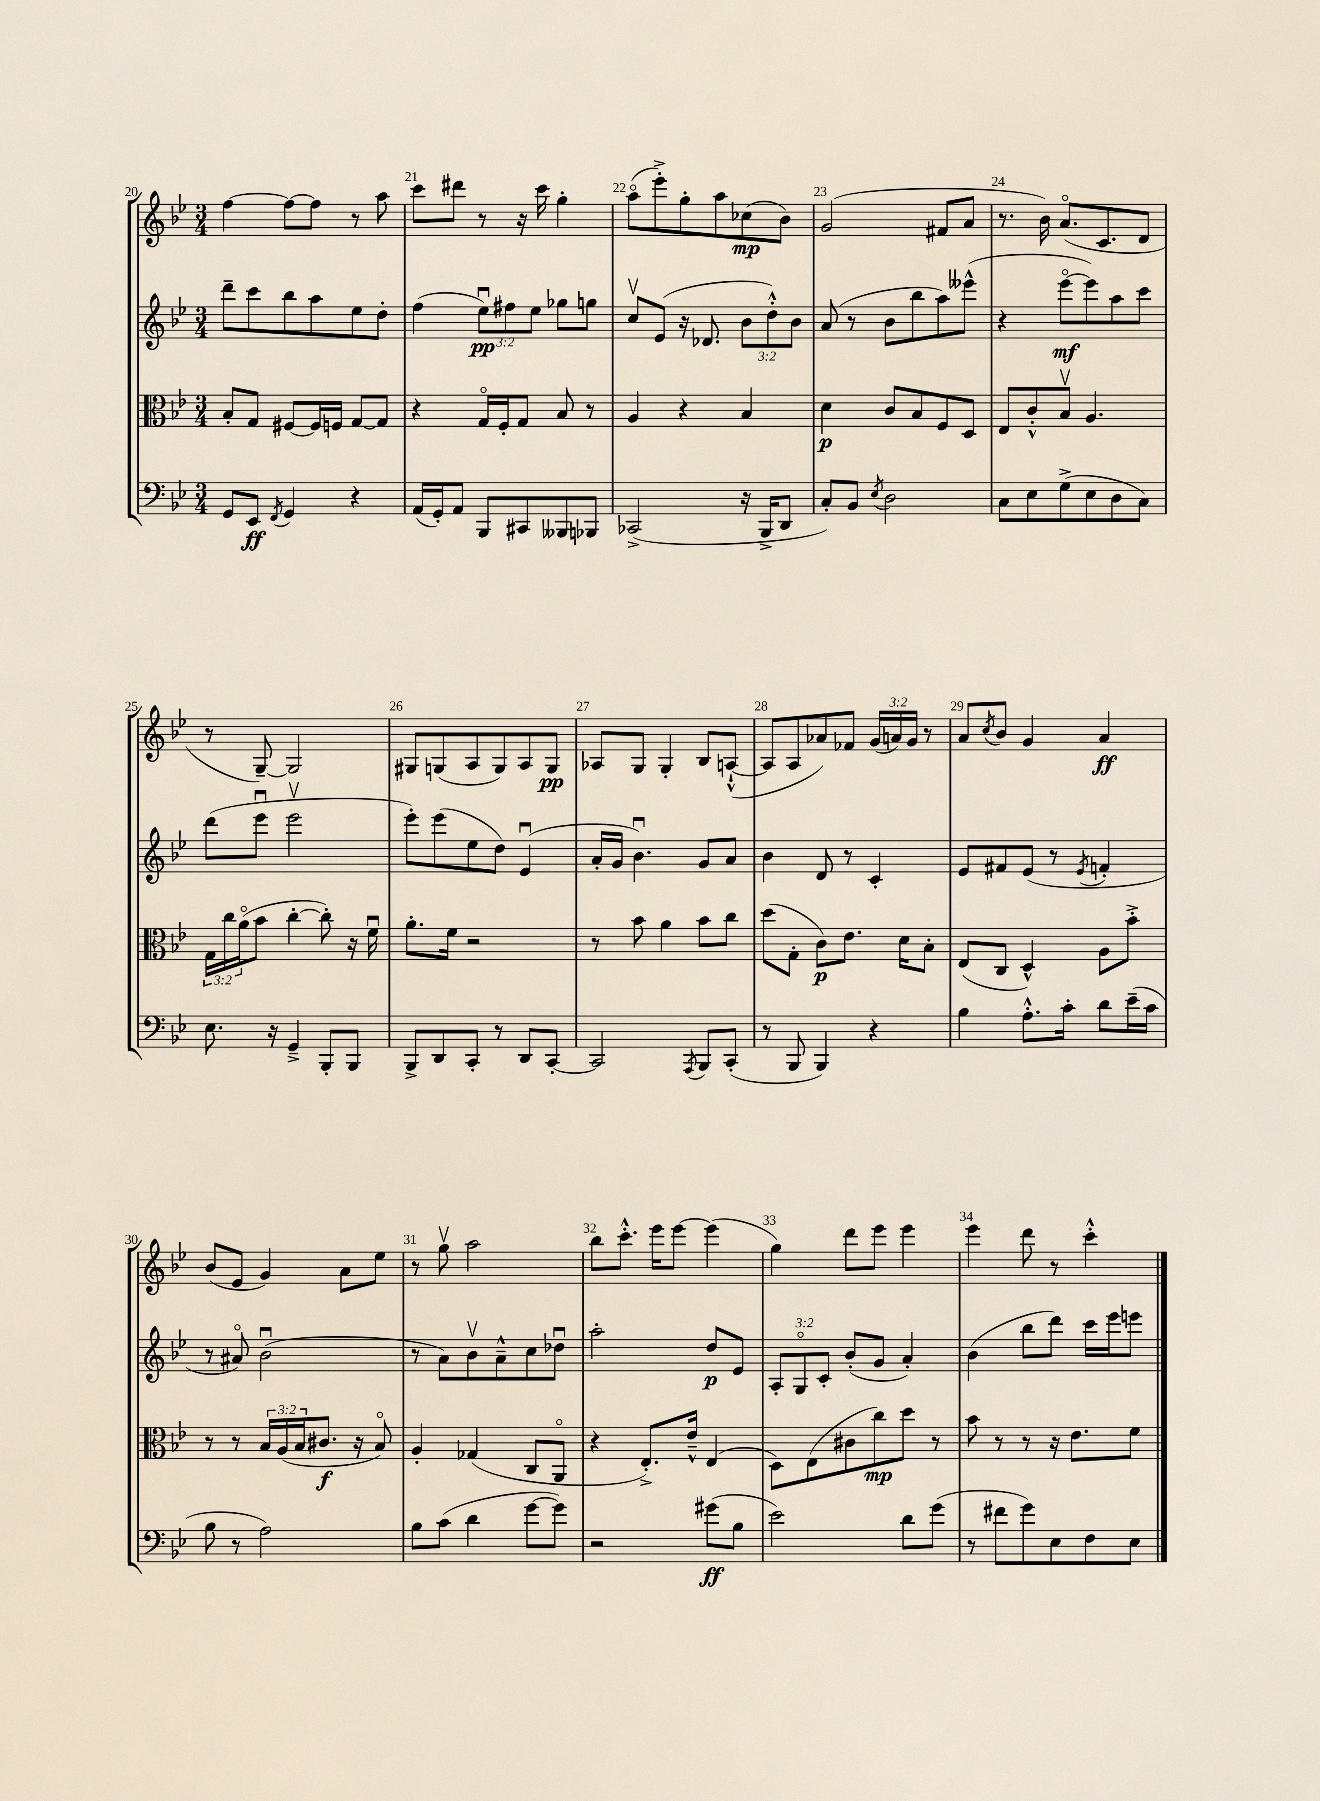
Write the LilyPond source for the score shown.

<<
\new StaffGroup <<
\new Staff = "s0" {
    \clef treble \key bes \major \numericTimeSignature \time 3/4 \override Staff.TupletNumber.text = #tuplet-number::calc-fraction-text
    f''4~ f''8~ f''8 r8 a''8 |
    c'''8 dis'''8 r8 r16 c'''16 g''4-. |
    a''8\flageolet( ees'''8-.->) g''8-. a''8 ces''8\mp( bes'8) |
    g'2( fis'8 a'8 |
    r8. bes'16) a'8.\flageolet( c'8. d'8 |
    r8 g8~--) g2 |
    gis8 g8( a8 g8) a8 g8\pp |
    aes8 g8 g4-. bes8 a8~-!-^( |
    a8 a8 aes'8) fes'8 \tuplet 3/2 { g'16( a'16) g'16 } r8 |
    a'8 \acciaccatura { c''8 } bes'8 g'4 a'4\ff |
    bes'8( ees'8 g'4) a'8 ees''8 |
    r8 g''8\upbow a''2 |
    bes''8 c'''8.-.-^ ees'''16 ees'''8~ ees'''4( |
    g''4) d'''8 ees'''8 ees'''4 |
    ees'''4 d'''8 r8 c'''4-.-^ \bar "|." |
}
\new Staff = "s1" {
    \clef treble \key bes \major \numericTimeSignature \time 3/4 \override Staff.TupletNumber.text = #tuplet-number::calc-fraction-text
    d'''8-- c'''8 bes''8 a''8 ees''8 d''8-. |
    f''4( \tuplet 3/2 { ees''8\downbow\pp) fis''8 ees''8 } ges''8 g''8 |
    c''8\upbow ees'8( r16 des'8. \tuplet 3/2 { bes'8 d''8-.-^) bes'8 } |
    a'8( r8 bes'8 bes''8 a''8) eeses'''8-^( |
    r4 ees'''8~\flageolet\mf ees'''8) a''8 c'''8 |
    d'''8( ees'''8\downbow ees'''2\upbow |
    ees'''8-.) ees'''8( ees''8 d''8) ees'4\downbow( |
    a'16-. g'16 bes'4.\downbow) g'8 a'8 |
    bes'4 d'8 r8 c'4-. |
    ees'8 fis'8 ees'8( r8 \acciaccatura { ees'8 } f'4-. |
    r8 ais'8\flageolet) bes'2\downbow( |
    r8 a'8) bes'8\upbow a'8---^ c''8 des''8\downbow |
    a''2-. d''8\p ees'8 |
    \tuplet 3/2 { a8-. g8\flageolet c'8-. } bes'8-.( g'8 a'4-.) |
    bes'4( bes''8 d'''8) c'''16 ees'''16 e'''8 \bar "|." |
}
\new Staff = "s2" {
    \clef alto \key bes \major \numericTimeSignature \time 3/4 \override Staff.TupletNumber.text = #tuplet-number::calc-fraction-text
    bes8-. g8 fis8~ fis16 f16 g8~ g8 |
    r4 g16\flageolet f16-. g8 bes8 r8 |
    a4 r4 bes4 |
    d'4\p c'8 bes8 f8 d8 |
    ees8 c'8-.-^ bes8\upbow a4. |
    \tuplet 3/2 { g16 c''16 a'16\flageolet( } bes'8 c''4~-. c''8-.) r16 f'16\downbow |
    a'8.-. f'16 r2 |
    r8 bes'8 a'4 bes'8 c''8 |
    d''8( g8-. c'8\p) ees'8. d'16 bes8-. |
    ees8( c8 d4-^) a8 bes'8-.-> |
    r8 r8 \tuplet 3/2 { bes16 a16( bes16 } cis'8.\f r16 bes8\flageolet) |
    a4-. ges4( c8 a,8\flageolet |
    r4 ees8.-.->) ees'16---^ ees4( |
    d8) ees8( cis'8 c''8\mp) d''8 r8 |
    bes'8 r8 r8 r16 ees'8. f'8 \bar "|." |
}
\new Staff = "s3" {
    \clef bass \key bes \major \numericTimeSignature \time 3/4
    g,8 ees,8\ff \acciaccatura { f,8 } g,4 r4 |
    a,16( g,16-.) a,8 bes,,8 cis,8 beses,,8 bes,,8 |
    ces,2->( r16 bes,,16-> d,8 |
    c8-.) bes,8 \acciaccatura { ees8 } d2 |
    c8 ees8 g8->( ees8 d8 c8) |
    ees8. r16 g,4---> bes,,8-. bes,,8 |
    bes,,8-> d,8 c,8-. r8 d,8 c,8~-. |
    c,2 \acciaccatura { a,,8 } bes,,8 c,8-.( |
    r8 bes,,8 bes,,4) r4 |
    bes4 a8.-.-^ c'16-. d'8 ees'16--( c'16 |
    bes8 r8 a2) |
    bes8 c'8( d'4 g'8~ g'8) |
    r2 gis'8\ff( bes8 |
    ees'2) d'8 g'8( |
    r8 fis'8 g'8) ees8 f8 ees8 \bar "|." |
}
>>
>>
\layout { \context { \Score currentBarNumber = #20 \override BarNumber.break-visibility = ##(#f #t #t) barNumberVisibility = #all-bar-numbers-visible } }
